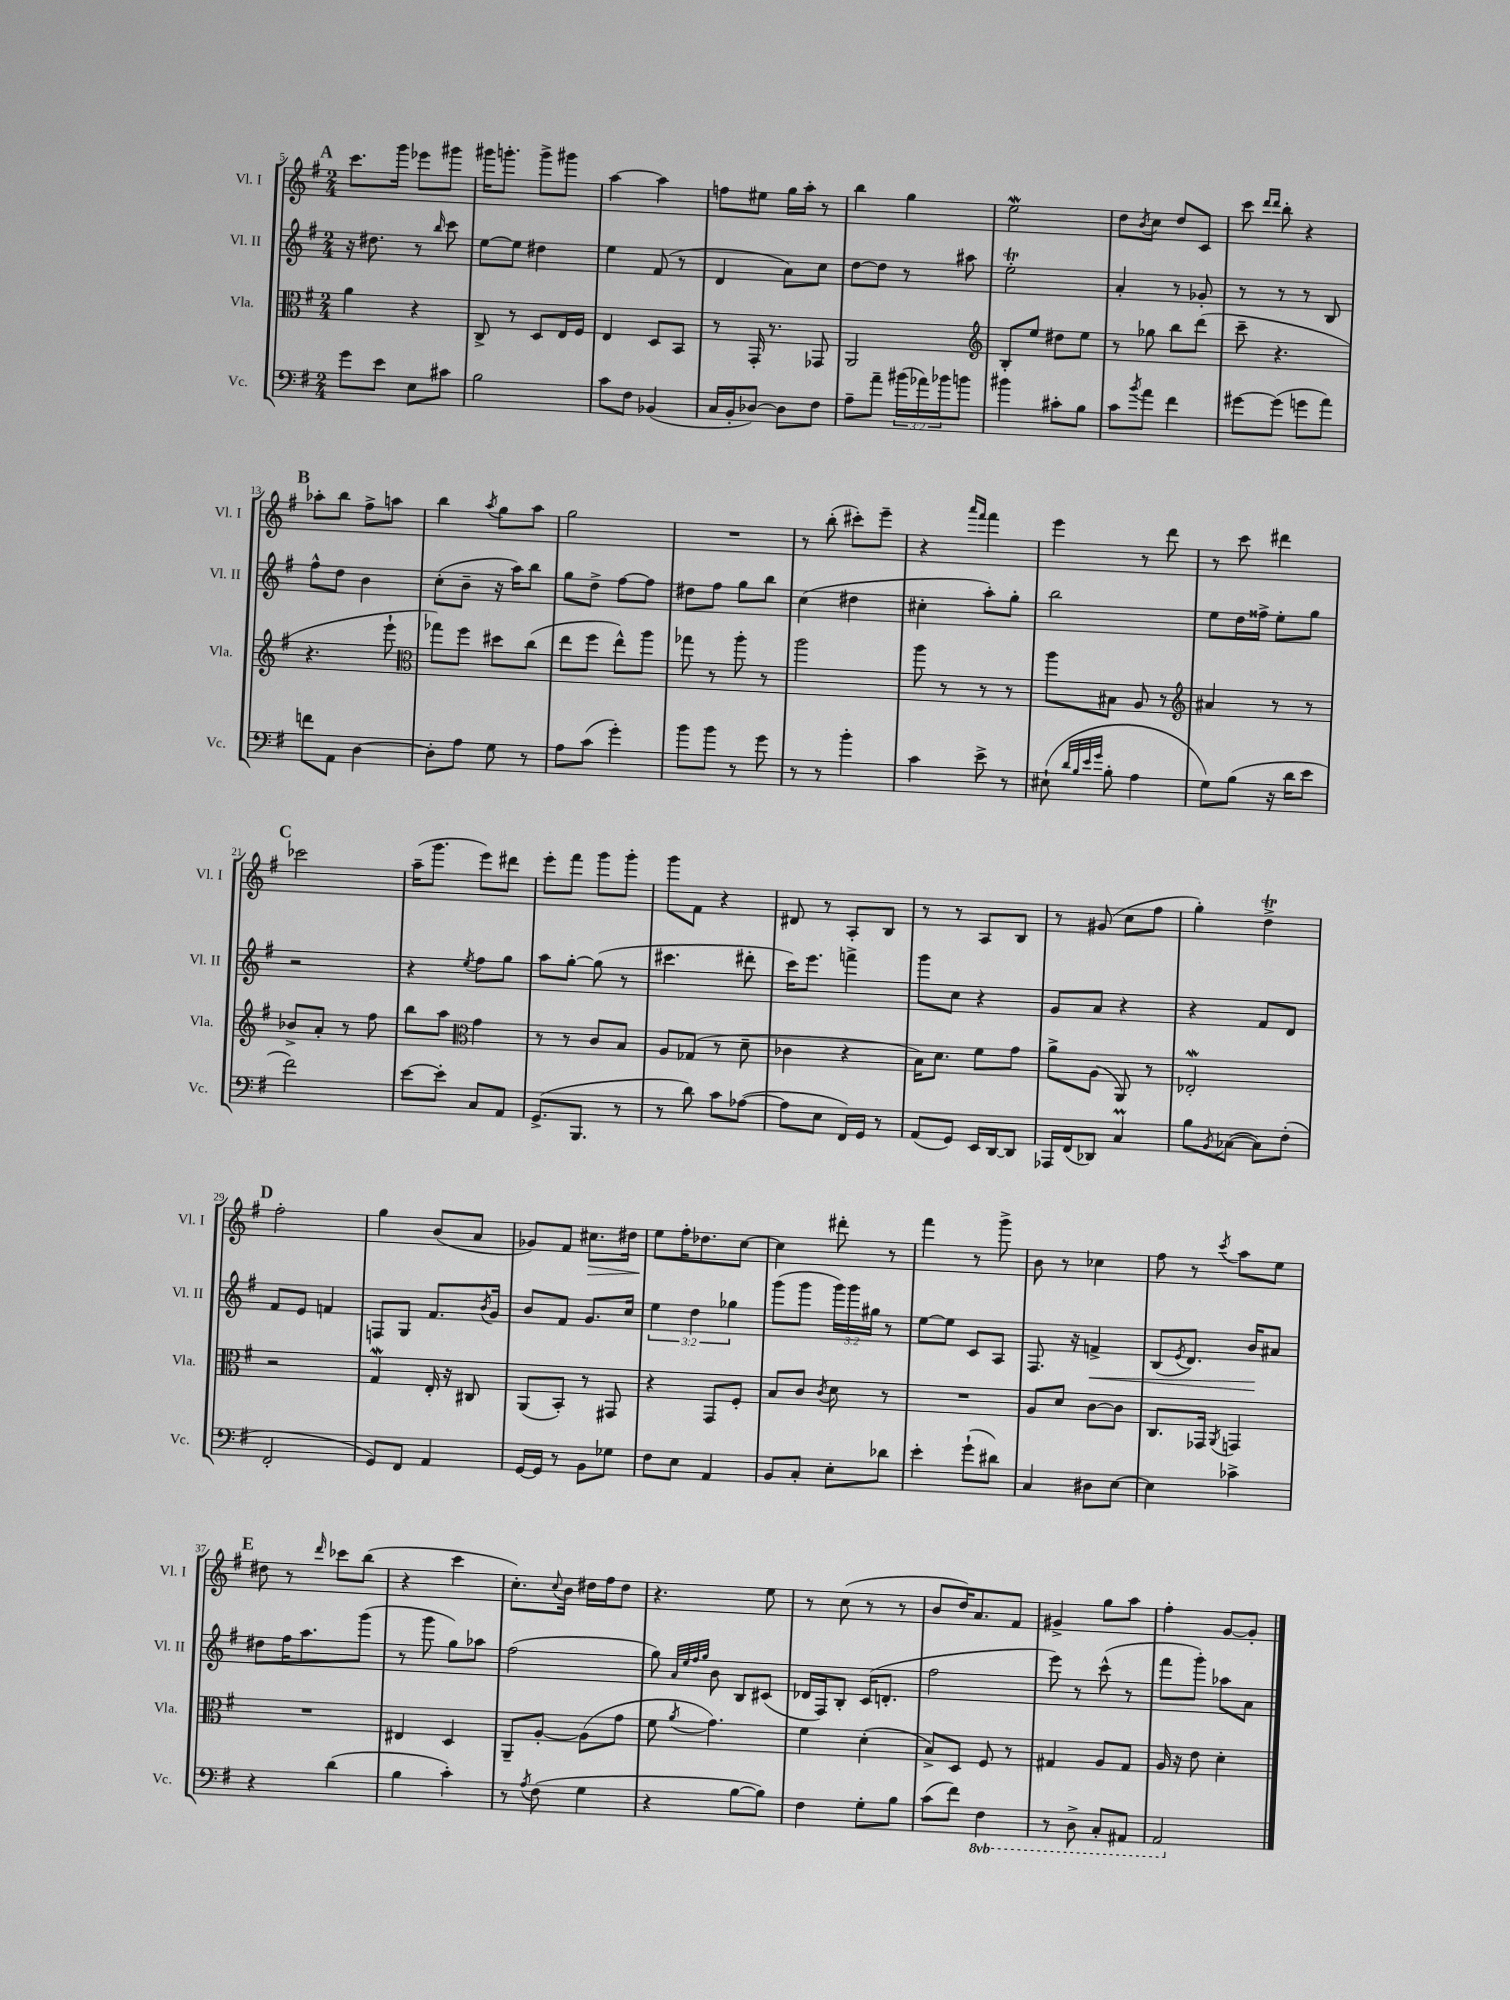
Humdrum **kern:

**kern	**kern	**kern	**kern
*staff4	*staff3	*staff2	*staff1
*clefF4	*clefC3	*clefG2	*clefG2
*k[f#]	*k[f#]	*k[f#]	*k[f#]
*M2/4	*M2/4	*M2/4	*M2/4
8g\L	4a\	16r	8.ccc\L
.	.	8.dd#\	.
8e\J	.	.	.
.	.	.	16ggg\Jk
8E\L	4r	8r	8eee-\L
.	.	16qqbb/	.
8c#\J	.	8ccc\	8ggg#\J
=	=	=	=
2B\	8C^/	[8ee\L	16ggg#\LK
.	.	.	8.ggg'\J
.	8r	8ee\]J	.
.	8D/L	4dd#\	8ggg^\L
.	16E/L	.	8ggg#\J
.	16F#/JJ	.	.
=	=	=	=
8c\L	4E/	4ee\	[4aa\
8F#\J	.	.	.
(4BB-/	8D/L	(8f#/	4aa\]
.	8BB/J	8r	.
=	=	=	=
16C/LL	8r	4d/	8ff\L
16BB'/J	.	.	.
[8D-/J)	16GG'/	.	8ee#\J
.	8.r	.	.
8D-\]L	.	8a\L)	16gg\LL
.	.	.	16aa'\JJ
8F#\J	8GG-/	8cc\J	8r
=	=	=	=
8A~\L	2AA/	[8dd\L	4bb\
8a~\J	.	8dd\]J	.
(24b#\LL	.	8r	4gg\
24a-\)	.	.	.
24b-\J	.	.	.
8b\J	.	8aa#\	.
=	=	=	=
*	*clefG2	*	*
4b#\	8B'/L	2ee'\	2ee\
.	8ee/J	.	.
8c#'\L	8dd#\L	.	.
8B\J	8ee\J	.	.
=	=	=	=
8c\L	8r	4a'/	8dd\L
8qb/	.	.	8qb/
8a\J	8gg-\	.	8cc\J
4f#\	8bb\L	8r	8dd/L
.	(8ddd\J	8g-'/	8c/J
=	=	=	=
[8g#\L	8ccc~\	8r	8ccc\
.	.	.	16qqddd/LL
.	.	.	16qqddd/JJ
(8g#\]J	4.r	8r	8bb'\
8g\L	.	8r	4r
8a\J)	.	8B/	.
=	=	=	=
8f\L	4.r	8ff#^^\L	8aa-'\L
8AA\J	.	8dd\J	8bb\J
[4D\	.	4b\	8ff#^\L
.	8eee`\	.	8aa\J
=	=	=	=
*	*clefC3	*	*
8D'\]L	8gg-\L)	(8cc'\L	4bb\
8A\J	8ff#\J	8b~\J	.
.	.	.	8qaa/
8G\	8dd#\L	16r	8gg\L
.	.	16aa\LK)	.
8r	(8cc\J	8bb\J	8aa\J
=	=	=	=
8A\L	8ee\L	8gg\L	2gg\
(8c\J	8ff#\J	8dd^\J	.
4g'\)	8ee^^\L)	[8ff#\L	.
.	8aa\J	8ff#\]J	.
=	=	=	=
8b\L	8gg-\	8dd#\L	2r
8b\J	8r	8ff#\J	.
8r	8aa'\	8gg\L	.
8g\	8r	8bb\J	.
=	=	=	=
8r	2aa\	(4cc\	8r
8r	.	.	(8bb'\
4b'\	.	4dd#\	8ccc#'\L)
.	.	.	8eee~\J
=	=	=	=
4c\	8aa\	4cc#'\	4r
.	8r	.	.
.	.	.	16qqaaa/LL
.	.	.	16qqfff#/JJ
8e^\	8r	8aa'\L)	4fff#\
8r	8r	8gg'\J	.
=	=	=	=
(8E#`\	8aa\L	2bb\	4eee\
32qqd/LLL	.	.	.
32qqB/	.	.	.
32qqe/	.	.	.
32qqg/JJJ	.	.	.
8B'\	8B#\J	.	.
4A\	8A/	.	8r
.	8r	.	8ddd\
=	=	=	=
*	*clefG2	*	*
8G\L)	4a#/	8ee\L	8r
(8B\J	.	16dd\L	8ccc\
.	.	16ff##^\JJ	.
16r	8r	8ee'\L	4ddd#\
16d\LK	.	.	.
8e\J	8r	8gg\J	.
=	=	=	=
2f#\)	8b-^/L	2r	2ccc-\
.	8a'/J	.	.
.	8r	.	.
.	8ff#\	.	.
=	=	=	=
[8e\L	8bb\L	4r	(16aa~\LK
.	.	.	8.ggg\J
8e'\]J	8aa\J	.	.
*	*clefC3	*	*
.	.	8qee/	.
8C/L	4g\	8ff#\L	8eee\L)
8AA/J	.	8gg\J	8ddd#\J
=	=	=	=
(8.GG^/L	8r	8aa\L	8eee'\L
.	8r	[8gg'\J	8fff#\J
8.BBB/J	.	.	.
.	8c/L	(8gg\]	8ggg\L
8r	8B/J	8r	8ggg'\J
=	=	=	=
8r	8A/L	4.ccc#\	8ggg\L
8d\)	(8G-/J	.	8f#\J
8c\L	8r	.	4r
([8A-\J	8d~\	8ddd#'\	.
=	=	=	=
8A-\]L	4c-\	16ccc\LK)	8d#/
.	.	8.eee\J	.
8E\J	.	.	8r
16FF#/LL)	4r	4fff^\	8A'/L
16GG/JJ	.	.	.
8r	.	.	8B/J
=	=	=	=
(8AA/L	16B\LK)	8ggg\L	8r
.	8.d\J	.	.
8GG/J)	.	8cc\J	8r
16EE/LL	8f#\L	4r	8A/L
[16DD/J	.	.	.
8DD/]J	8g\J	.	8B/J
=	=	=	=
16AAA-/LL	8a^\L	8g/L	8r
(16FF#/J	.	.	.
8DD-/J)	(8A\J	8a/J	(8g#/
4C/	8AA/)	4r	8cc\L
.	8r	.	8ff#\J
=	=	=	=
8B\L	2E-'/	4r	4gg'\)
8qBB/	.	.	.
([8C-\J	.	.	.
8C-\]L)	.	8f#/L	4dd^\
(8F#'\J	.	8d/J	.
=	=	=	=
2FF#'/	2r	8f#/L	2ff#'\
.	.	8e/J	.
.	.	4f/	.
=	=	=	=
8GG/L)	4G/	8F/L	4gg\
8FF#/J	.	8G/J	.
4AA/	16E'/	8.f#/L	(8b/L
.	16r	.	.
.	8C#/	.	8a/J
.	.	8qb/	.
.	.	16g/Jk	.
=	=	=	=
[16GG/LL	(8AA/L	8b/L	8g-/L)
16GG/]JJ	.	.	.
8r	8BB'/J)	8f#/J	8f#/J
8BB\L	8r	8.g/L	8.cc#\L
8G-\J	8GG#/	.	.
.	.	16cc/Jk	16dd#\Jk
=	=	=	=
8F#\L	4r	6ee\	8ee\L
8E\J	.	.	16ff#'\K
.	.	6dd\	.
.	.	.	8.dd-\
4AA/	8GG/L	.	.
.	.	6gg-\	.
.	8F#'/J	.	[8cc\J
=	=	=	=
8BB/L	8B/L	(8ggg\L	4cc\]
8C'/J	8c/J	8ggg\J	.
.	8qc/	.	.
8E'\L	8d\	24ggg\LL)	8ddd#'\
.	.	24ggg\	.
.	.	24gg#\JJ	.
8d-\J	8r	8r	8r
=	=	=	=
4e'\	2r	[8ee\L	4fff#\
.	.	8ee\]J	.
(8g`\L	.	8c/L	8r
8d#\J)	.	8A/J	8ggg^\
=	=	=	=
4C/	8A/L	8.F#/	8b\
.	8d/J	.	8r
.	.	16r	.
8D#\L	[8c\L	4f^/	4cc-\
[8E\J	8c\]J	.	.
=	=	=	=
4E\]	8.C/L	(8B/L	8ff#\
.	.	8qe/	.
.	.	8.d/J)	8r
.	16GG-/Jk	.	.
.	8qAA/	.	8qccc/
4c-^\	4GG/	.	8aa\L
.	.	16b/LK	.
.	.	8a#/J	8ee\J
=	=	=	=
4r	2r	8dd#\L	8dd#\
.	.	16ff#\K	8r
.	.	8.aa\	.
.	.	.	16qqddd/
(4d\	.	.	8ccc-\L
.	.	(8ggg\J	(8bb\J
=	=	=	=
4B\	4E#/	8r	4r
.	.	8ggg\	.
4c'\)	4D/	8gg\L)	4ccc\
.	.	8aa-\J	.
=	=	=	=
8r	8AA~/L	(2ff#\	8.cc'\L)
8qA/	.	.	.
(8F#\	[8A'/J	.	.
.	.	.	8qqcc/
.	.	.	16b\Jk
4G\	(8A\]L	.	16dd#\LL
.	.	.	16ff#\J
.	8g\J	.	8dd#\J
=	=	=	=
4r	8f#\	8gg\)	4.r
.	.	32qqa/LLL	.
.	.	32qqee/	.
.	.	32qqff#/	.
.	8qa/	32qqgg/JJJ	.
.	4.g\)	8b\	.
[8B\L	.	8B/L	.
8B\]J)	.	(8c#/J	8ee\
=	=	=	=
4F#\	4f#\	16d-/LL	8r
.	.	16F#/J)	.
.	.	8B'/J	(8cc\
8G'\L	(4d'\	(16c/LK	8r
.	.	8.d'/J	.
8B\J	.	.	8r
=	=	=	=
(8c\L	8B^/L)	2ff#\	8b/L
8f#\J)	8D/J	.	16dd/K)
.	.	.	8.a/
4FF#\	8F#/	.	.
.	8r	.	8f#/J
=	=	=	=
8r	4G#/	8eee\)	4g#^/
8DD^\	.	8r	.
8CC'/L	8A/L	(8ccc^^\	8gg\L
8AAA#/J	8G#/J	8r	8aa\J
=	=	=	=
2AAA/	16A/	8fff#\L	4ff#'\
.	16r	.	.
.	8e\	8ggg'\J)	.
.	4d'\	8aa-\L	[8g/L
.	.	8a\J	8g'/]J
==	==	==	==
*-	*-	*-	*-
